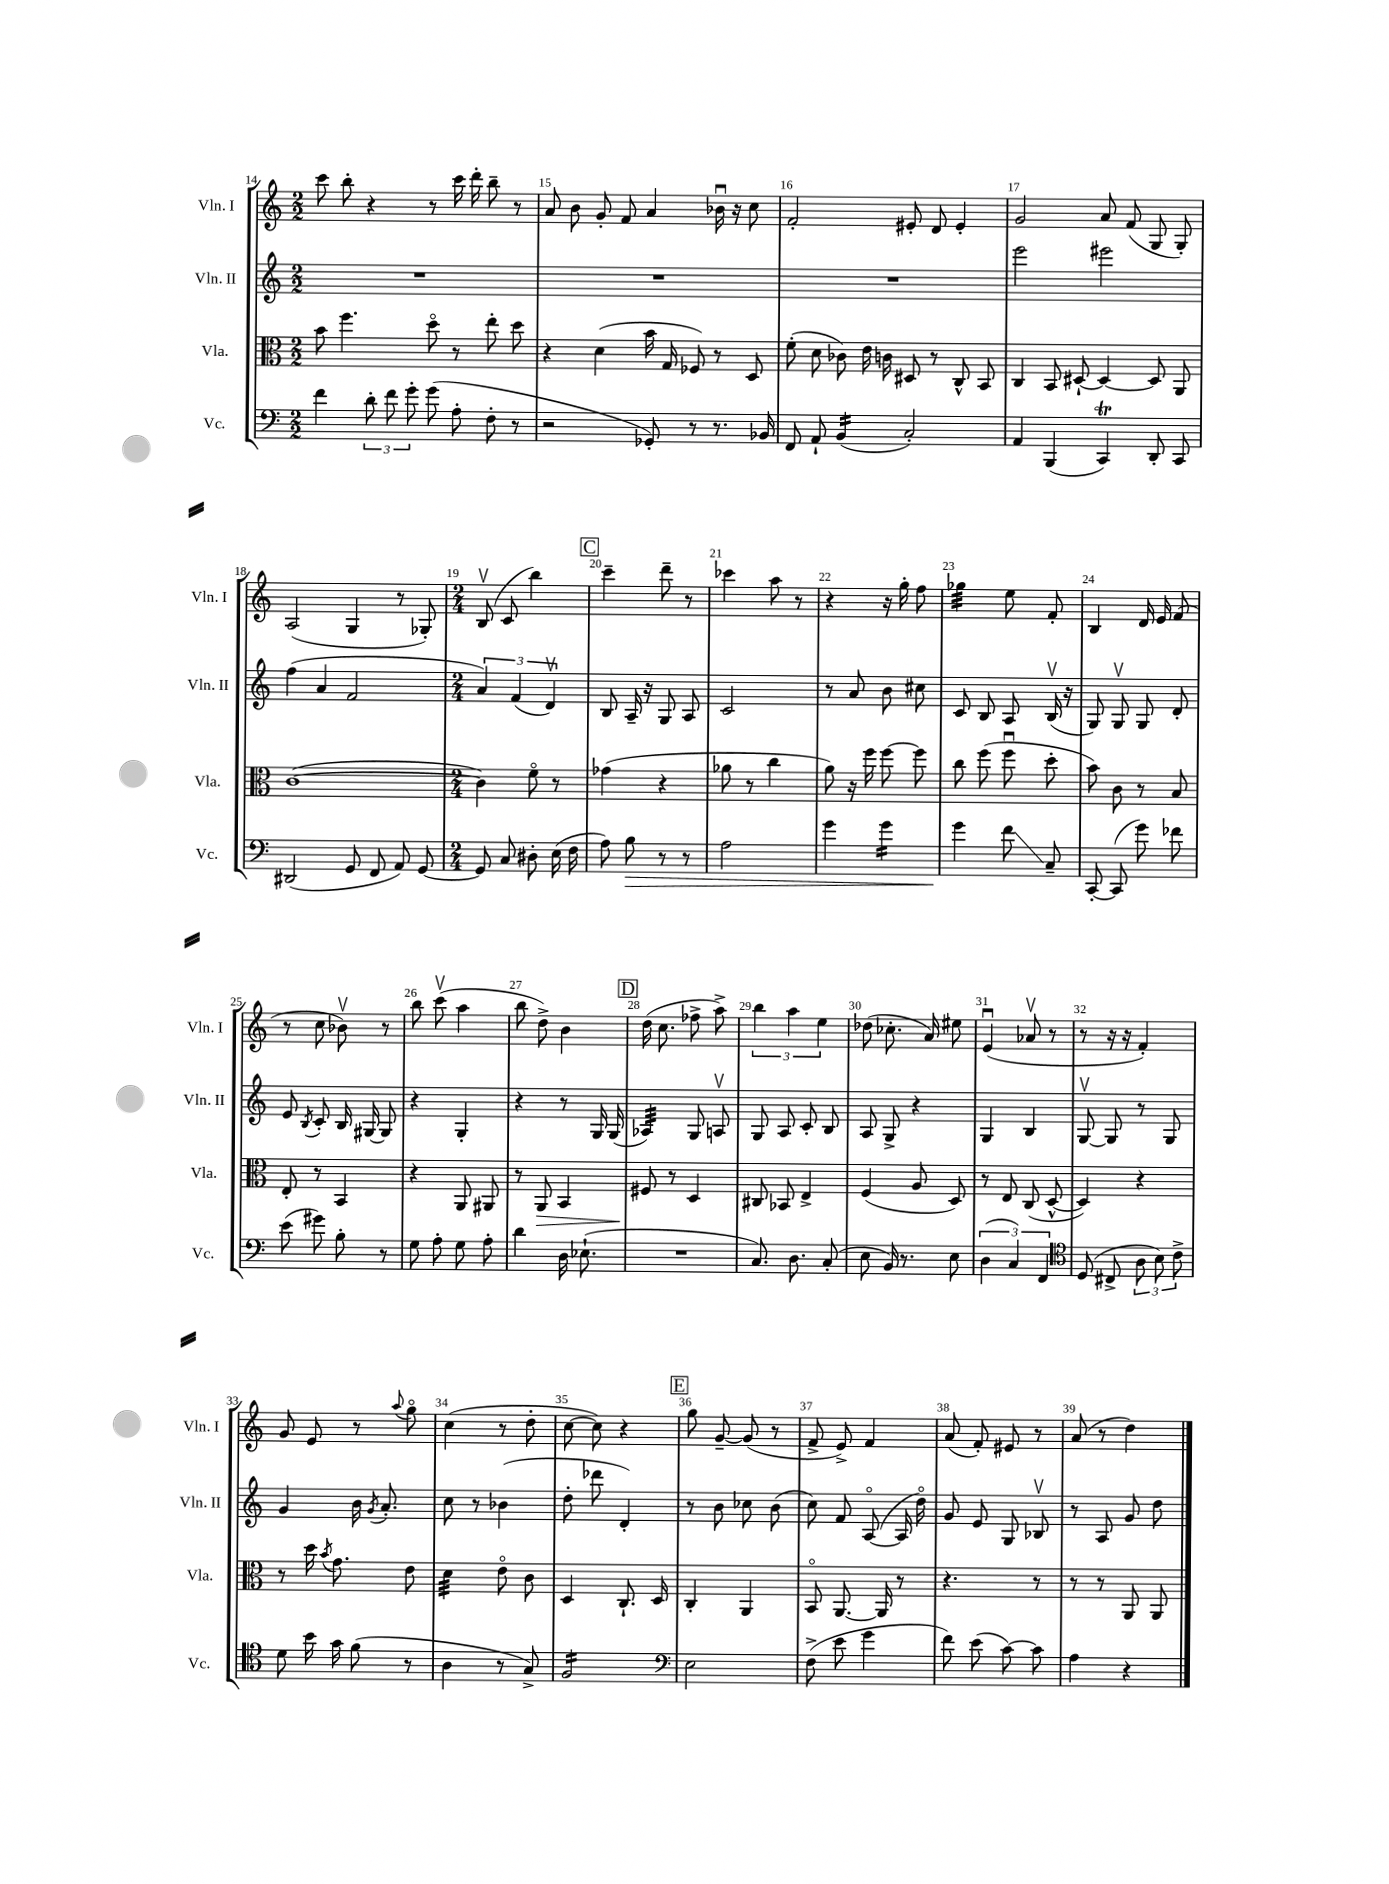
<<
\new StaffGroup <<
\new Staff = "s0" \with { instrumentName = "Vln. I" shortInstrumentName = "Vln. I" } {
    \clef treble \key c \major \numericTimeSignature \time 2/2
    \autoBeamOff c'''8 b''8-. r4 r8 c'''16 d'''16-. b''8-- r8 |
    a'8 b'8 g'8-. f'8 a'4 bes'16\downbow r16 c''8 |
    f'2-. eis'8-. d'8 eis'4-. |
    g'2 a'8 f'8( g8 g8-.) |
    a2( g4 r8 ges8-.) |
    \numericTimeSignature \time 2/4 b8\upbow( c'8 b''4) |
    \mark \markup { \box "C" } c'''4-- d'''8-- r8 |
    ces'''4 a''8 r8 |
    r4 r16 g''16-. f''8 |
    ges''4:32 e''8 f'8-. |
    b4 d'16 e'16 f'8( |
    r8 c''8 bes'8\upbow) r8 |
    b''8 c'''8\upbow( a''4 |
    b''8 d''8->) b'4 |
    \mark \markup { \box "D" } d''16( c''8. fes''8-> a''8->) |
    \tuplet 3/2 { b''4 a''4 e''4 } |
    des''8( ces''8.-. a'16) eis''8 |
    e'4\downbow( aes'8\upbow r8 |
    r8 r16 r16 f'4-.) |
    g'8 e'8 r8 \appoggiatura { a''8 } g''8\flageolet |
    c''4( r8 d''8-. |
    c''8~ c''8) r4 |
    \mark \markup { \box "E" } g''8 g'8~-- g'8( r8 |
    f'8-> e'8->) f'4 |
    a'8( f'8-.) eis'8 r8 |
    a'8( r8 d''4) \bar "|." |
}
\new Staff = "s1" \with { instrumentName = "Vln. II" shortInstrumentName = "Vln. II" } {
    \clef treble \key c \major \numericTimeSignature \time 2/2
    \autoBeamOff R1 |
    R1 |
    R1 |
    e'''2 eis'''2 |
    f''4( a'4 f'2 |
    \numericTimeSignature \time 2/4 \tuplet 3/2 { a'4) f'4( d'4\upbow) } |
    \mark \markup { \box "C" } b8 a16-- r16 g8 a8 |
    c'2 |
    r8 a'8 b'8 cis''8 |
    c'8 b8 a8 b16\upbow( r16 |
    g8) g8\upbow g8 d'8-. |
    e'8 \acciaccatura { b8 } c'8-. b16 gis16~ gis8 |
    r4 g4-. |
    r4 r8 g16 g16( |
    \mark \markup { \box "D" } aes4:32) g8 a8\upbow |
    g8 a8 c'8-. b8 |
    a8 g8-> r4 |
    g4 b4 |
    g8~\upbow g8 r8 g8 |
    g'4 b'16 \acciaccatura { g'8 } a'8.-. |
    c''8 r8 bes'4( |
    d''8-. des'''8 d'4-.) |
    \mark \markup { \box "E" } r8 b'8 ces''8 b'8( |
    c''8) f'8 a8~\flageolet( a16 d''16\flageolet) |
    g'8 e'8 g8 bes8\upbow |
    r8 a8 g'8 d''8 \bar "|." |
}
\new Staff = "s2" \with { instrumentName = "Vla." shortInstrumentName = "Vla." } {
    \clef alto \key c \major \numericTimeSignature \time 2/2
    \autoBeamOff b'8 f''4. d''8\flageolet r8 e''8-. d''8 |
    r4 d'4( b'16 g16 fes8) r8 d8 |
    f'8-.( d'8 ces'8) e'16 c'16 dis8 r8 c8-^ b,8 |
    c4 b,8 dis8~-! dis4~ dis8 a,8 |
    c'1~( |
    \numericTimeSignature \time 2/4 c'4) f'8\flageolet r8 |
    \mark \markup { \box "C" } ges'4( r4 |
    aes'8 r8 c''4 |
    a'8) r16 f''16 f''8~ f''8 |
    c''8 f''8( f''8\downbow d''8-. |
    b'8) c'8 r8 b8 |
    e8-. r8 b,4 |
    r4 a,8 ais,8 |
    r8 a,8\> b,4 |
    \mark \markup { \box "D" } fis8\! r8 d4 |
    cis8 bes,8 e4-> |
    f4( a8 d8) |
    r8 e8 c8( d8~-^ |
    d4) r4 |
    r8 d''16 \acciaccatura { b'8 } g'8. e'8 |
    d'4:32 e'8\flageolet c'8 |
    d4 c8.-! d16 |
    \mark \markup { \box "E" } c4-. a,4 |
    b,8\flageolet a,8.~ a,16 r8 |
    r4. r8 |
    r8 r8 a,8 a,8 \bar "|." |
}
\new Staff = "s3" \with { instrumentName = "Vc." shortInstrumentName = "Vc." } {
    \clef bass \key c \major \numericTimeSignature \time 2/2
    \autoBeamOff f'4 \tuplet 3/2 { d'8-. f'8 g'8-. } g'8( a8-. f8-. r8 |
    r2 ges,8-.) r8 r8. bes,16 |
    f,8 a,8-! b,4:16( c2-.) |
    a,4 b,,4( c,4\trill) d,8-. c,8 |
    dis,2( g,8 f,8 a,8) g,8~ |
    \numericTimeSignature \time 2/4 g,8 c8 dis8-. e16( f16 |
    \mark \markup { \box "C" } a8) b8\> r8 r8 |
    a2 |
    g'4 g'4:16 |
    g'4\! f'8\glissando c8-- |
    c,8~-. c,8( g'8) fes'8 |
    e'8( gis'8) b8-. r8 |
    g8 a8-. g8 a8-. |
    d'4 d16 ees8.-!( |
    \mark \markup { \box "D" } R2 |
    c8.) d8. c8-.( |
    e8 b,16) r8. e8 |
    \tuplet 3/2 { d4( c4) f,4 } |
    \clef tenor d8( cis8-> \tuplet 3/2 { a8 b8) c'8-> } |
    d'8 b'16 g'16 f'8( r8 |
    a4 r8 g8->) |
    f2:16 |
    \mark \markup { \box "E" } \clef bass e2 |
    f8->( e'8 g'4 |
    f'8) e'8( c'8~) c'8 |
    a4 r4 \bar "|." |
}
>>
>>
\layout { \context { \Score currentBarNumber = #14 \override BarNumber.break-visibility = ##(#f #t #t) barNumberVisibility = #all-bar-numbers-visible } }
